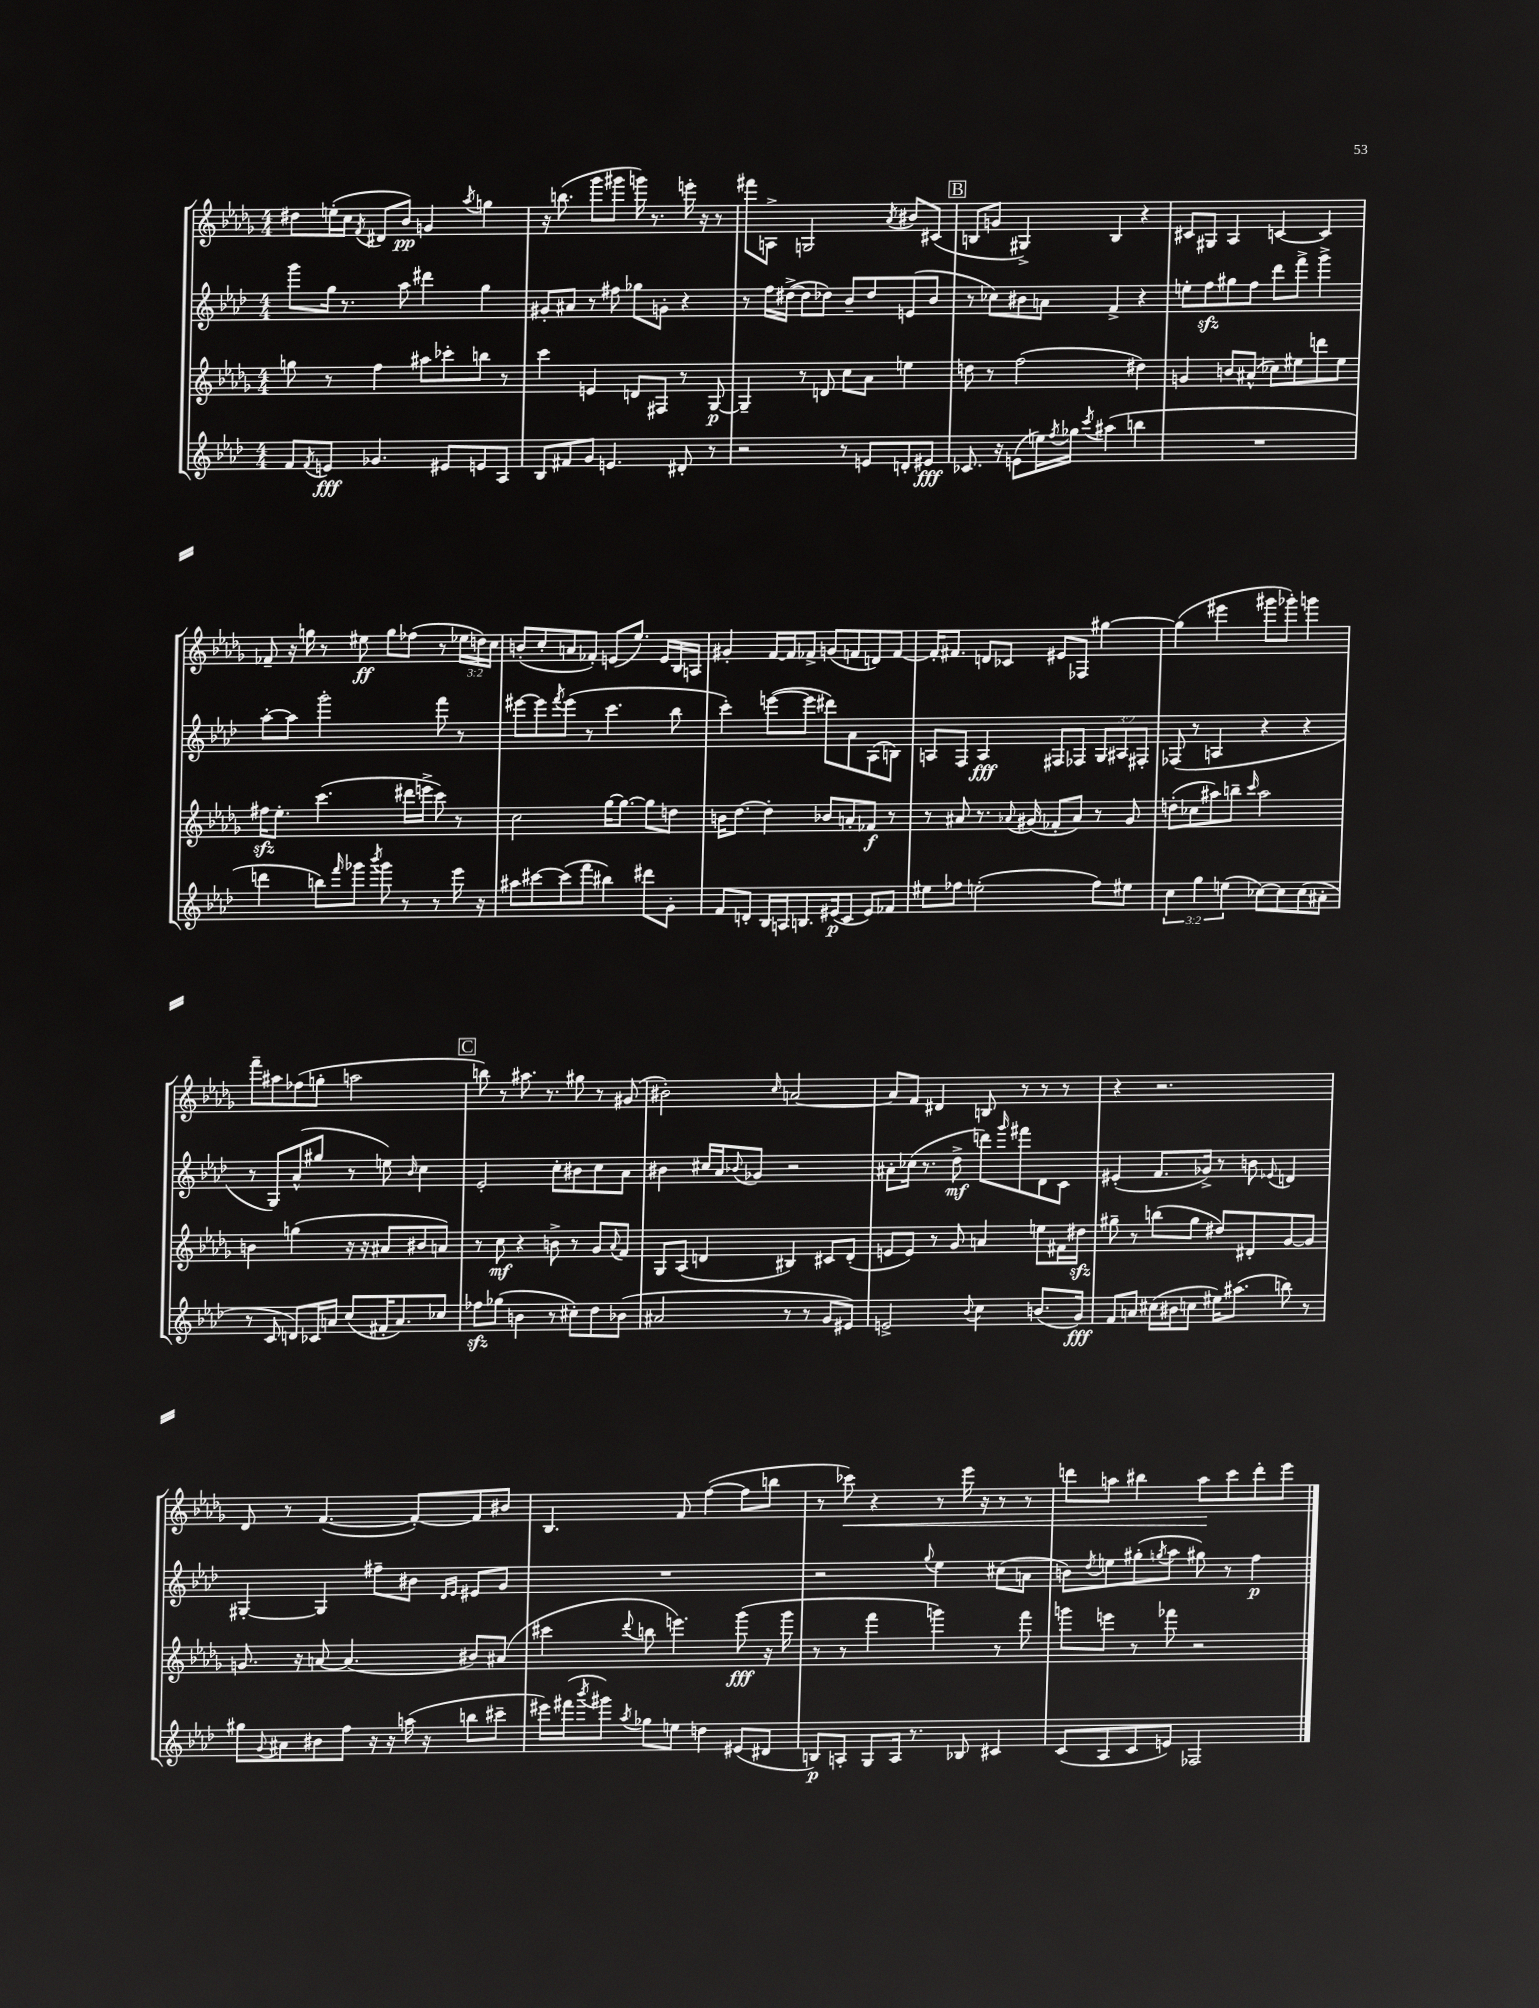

**kern	**dynam	**kern	**dynam	**kern	**dynam	**kern	**dynam
*part4	*part4	*part3	*part3	*part2	*part2	*part1	*part1
*staff4	*staff4	*staff3	*staff3	*staff2	*staff2	*staff1	*staff1
*clefG2	*	*clefG2	*	*clefG2	*	*clefG2	*
*k[b-e-a-d-]	*	*k[b-e-a-d-g-]	*	*k[b-e-a-d-]	*	*k[b-e-a-d-g-]	*
*M4/4	*	*M4/4	*	*M4/4	*	*M4/4	*
=10	=10	=10	=10	=10	=10	=10	=10
8f/L	.	8ggn\	.	8ggg\L	.	8dd#X\L	.
8qf/	.	.	.	.	.	.	.
8en/J	fff	8r	.	16gg\Jk	.	(16een'\L	.
.	.	.	.	8.r	.	16cc\JJ	.
.	.	.	.	.	.	8qf/	.
4.g-X/	.	4ff\	.	.	.	8d#X/L	.
.	.	.	.	8aa-\	.	8b-/J)	pp
.	.	8aa#X\L	.	4ddd#X\	.	4gn/	.
8e#X/L	.	8ccc-X'\	.	.	.	.	.
.	.	.	.	.	.	8qaa-/	.
8en/	.	8bbn\J	.	4gg\	.	4ggn\	.
8A-/J	.	8r	.	.	.	.	.
=11	=11	=11	=11	=11	=11	=11	=11
8B-/L	.	4ccc\	.	8g#X'/L	.	16r	.
.	.	.	.	.	.	(8.bbn\	.
8f#X/	.	.	.	8a#X/J	.	.	.
8g/J	.	4en/	.	8r	.	8ggg-\L	.
4.en/	.	.	.	8ff#X\	.	8ggg#X\J	.
.	.	8dn/L	.	8gg-X\L	.	16gggn\)	.
.	.	.	.	.	.	8.r	.
.	.	8F#X/J	.	8gn'\J	.	.	.
8d#X'/	.	8r	.	4r	.	16eeen'\	.
.	.	.	.	.	.	16r	.
8r	.	[8G-/	p	.	.	8r	.
=12	=12	=12	=12	=12	=12	=12	=12
2r	.	4G-~/]	.	8r	.	8fff#X\L	.
.	.	.	.	16ff\LL	.	8An^\J	.
.	.	.	.	([16dd#X^\JJ	.	.	.
.	.	8r	.	8dd#\L]	.	2Gn/	.
.	.	8dn/	.	8dd-X\J)	.	.	.
8r	.	8cc\L	.	8b-~/L	.	.	.
8en/L	.	8a-\J	.	8dd-/	.	.	.
.	.	.	.	.	.	8qa-/	.
8dn'/	.	4een\	.	(8en/	.	8b#X/L	.
8e#X/J	fff	.	.	8b-/J	.	(8c#X/J	.
!!LO:REH:place=s1:t=B
=13	=13	=13	=13	=13	=13	=13	=13
8.c-X/	.	8ddn\	.	8r	.	8Bn/L	.
.	.	8r	.	8cc-X\L)	.	8gn/J	.
16r	.	.	.	.	.	.	.
(8en\L	.	(2ff\	.	8b#X\	.	4G#X^/)	.
16een\L)	.	.	.	8an\J	.	.	.
8qff/	.	.	.	.	.	.	.
16gg-X\JJ	.	.	.	.	.	.	.
8qccc/	.	.	.	.	.	.	.
(4aa#X\	.	.	.	4f^/	.	4B/	.
4bbn\	.	4dd#X\)	.	4r	.	4r	.
=14	=14	=14	=14	=14	=14	=14	=14
1r	.	4gn/	.	8een'\L	.	8c#X/L	.
.	.	.	.	8ffzz\	.	8G#X/J	.
.	.	8bn/L	.	8gg#X\	.	4A-/	.
.	.	(8a#X^^/J	.	8ff\J	.	.	.
.	.	8cc-X\L)	.	8ddd-\L	.	[4cn/	.
.	.	8ee#X\	.	8fff^\J	.	.	.
.	.	8dddn\	.	4ggg^\	.	4c/]	.
.	.	8ee#\J	.	.	.	.	.
!!LO:LB:g=z
=15	=15	=15	=15	=15	=15	=15	=15
4dddn\	.	16ff#Xzz\KL	.	[8aa-'\L	.	8f-X~/	.
.	.	8.ee-'\J	.	.	.	.	.
.	.	.	.	8aa-\J]	.	16r	.
.	.	.	.	.	.	16ggn\	.
8bbn\L)	.	(4.ccc\	.	2ggg'\	.	8r	.
16qqfff/	.	.	.	.	.	.	.
8ggg-X\J	.	.	.	.	.	8ee#X\	ff
8qbbb-/	.	.	.	.	.	.	.
8ggg-\	.	.	.	.	.	8gg\L	.
8r	.	16ddd#X\LL	.	.	.	(8ff-X\J	.
.	.	16eeen^\JJ	.	.	.	.	.
8r	.	8ccc\)	.	8fff\	.	8r	.
16eee-\	.	8r	.	8r	.	24ee-X\LL	.
.	.	.	.	.	.	24ddn\)	.
16r	.	.	.	.	.	.	.
.	.	.	.	.	.	24cc\JJ	.
=16	=16	=16	=16	=16	=16	=16	=16
8aa#X\L	.	2cc\	.	[8eee#X\L	.	(8bn'/L	.
[8ccc#X\	.	.	.	8eee#\]	.	8cc'/	.
.	.	.	.	8qfff/	.	.	.
(8ccc#\]	.	.	.	(8eee#\J	.	8an/	.
8fff\J	.	.	.	8r	.	8f-X'/J)	.
4bb#X\)	.	[16gg-\KL	.	4.ccc\	.	(8en/L	.
.	.	8.gg-\J_	.	.	.	.	.
.	.	.	.	.	.	8.ee-/J)	.
8ddd#X\L	.	8gg-\L]	.	.	.	.	.
.	.	.	.	.	.	16e/LL	.
8g'\J	.	8ddn\J	.	8bb-\	.	16B-/	.
.	.	.	.	.	.	16An/JJ	.
=17	=17	=17	=17	=17	=17	=17	=17
8f/L	.	16bn\KL	.	4ccc'\)	.	4g#X'/	.
.	.	[8.dd-\J	.	.	.	.	.
8dn'/J	.	.	.	.	.	.	.
16B-/LL	.	4dd-'\]	.	([8eeen\L	.	[16f/LL	.
16An/J	.	.	.	.	.	16f/J]	.
8.Bn/	.	.	.	8eee\J]	.	8f-X^/J	.
.	.	8b-X/L	.	8ddd#X\L)	.	(8gn/L	.
(16e#X/k	p	.	.	.	.	.	.
8c/J	.	8an'/	.	8a-\	.	8fn/	.
8e#/L)	.	8f-X/J	f	(8A-\	.	8dn/)	.
8f-X/J	.	8r	.	8Bn\J)	.	[8f/J	.
=18	=18	=18	=18	=18	=18	=18	=18
8ee#X\L	.	8r	.	8An/L	.	16f'/KL]	.
.	.	.	.	.	.	8.f#X/J	.
8ff-X\J	.	8a#X/	.	8F/J	.	.	.
(2een'\	.	8.r	.	4A/	fff	8dn/L	.
.	.	.	.	.	.	8c-X/J	.
.	.	8qqa-X/	.	.	.	.	.
.	.	(16g#X/	.	.	.	.	.
.	.	8f-X'/L	.	8F#X/L	.	8e#X/L	.
.	.	8a-/J)	.	8F-X/J	.	8F-X/J	.
8ff-\L)	.	8r	.	12G/L	.	[4gg#X\	.
.	.	.	.	12A#X/	.	.	.
8ee#X\J	.	8g#/	.	.	.	.	.
.	.	.	.	12F#X'/J	.	.	.
=19	=19	=19	=19	=19	=19	=19	=19
6cc\	.	(8ddn'\L	.	(8F-X/	.	(4gg#\]	.
.	.	8cc-X\	.	8r	.	.	.
6gg\	.	.	.	.	.	.	.
.	.	8aa#X\)	.	4An/	.	4eee#X\	.
(6een\	.	.	.	.	.	.	.
.	.	8bbn~\J	.	.	.	.	.
.	.	16qqccc/	.	.	.	.	.
[8cc-X\L)	.	2aa#\	.	4r	.	8ggg#X\L	.
8cc-\]	.	.	.	.	.	8ggg-X'\J)	.
(8cc-\	.	.	.	4r	.	4gggn\	.
8a#X'\J	.	.	.	.	.	.	.
!!LO:LB:g=z
=20	=20	=20	=20	=20	=20	=20	=20
8r	.	4bn\	.	8r	.	8fff~\L	.
8c/	.	.	.	8G/L)	.	8aa#X\	.
8dn/L)	.	(4ggn\	.	(8a-^^/	.	(8ff-X\	.
16c-X/L	.	.	.	8gg#X/J	.	8ggn'\J	.
16an/JJ	.	.	.	.	.	.	.
(8cc/L	.	16r	.	8r	.	2aan\	.
.	.	16r	.	.	.	.	.
16f#X'/K	.	8a#X/L	.	8een\)	.	.	.
8.a/)	.	.	.	.	.	.	.
.	.	.	.	16qqb-/	.	.	.
.	.	8b#X/	.	4cc\	.	.	.
8cc-X/J	.	8an/J)	.	.	.	.	.
!!LO:REH:place=s1:t=C
=21	=21	=21	=21	=21	=21	=21	=21
8ff-Xzz\L	.	8r	.	2e-'/	.	8bbn\)	.
(8gg-X\J	.	8cc\	mf	.	.	8r	.
4bn\	.	4r	.	.	.	8.aa#X\	.
.	.	.	.	.	.	8.r	.
8r	.	8bn^\	.	8cc'\L	.	.	.
8cc#X'\L)	.	8r	.	8b#X\	.	8gg#X\	.
8dd-\	.	8g-/L	.	8cc\	.	8r	.
.	.	8qqa-/	.	.	.	.	.
(8b-X\J	.	8f/J	.	8a-\J	.	(8g#X/	.
=22	=22	=22	=22	=22	=22	=22	=22
2a#X/	.	8G-/L	.	4b#X\	.	2b#X'\)	.
.	.	(8A-/J	.	.	.	.	.
.	.	4dn/	.	16cc#X/LL	.	.	.
.	.	.	.	16a-/J	.	.	.
.	.	.	.	8qqb-X/	.	.	.
.	.	.	.	8g-X/J	.	.	.
.	.	.	.	.	.	16qqcc/	.
8r	.	4B#X/)	.	2r	.	[2an/	.
8r	.	.	.	.	.	.	.
8g/L	.	8c#X/L	.	.	.	.	.
8e#X/J)	.	(8d'/J	.	.	.	.	.
=23	=23	=23	=23	=23	=23	=23	=23
2en^/	.	8en/L	.	8a#X'\L	.	8a/L]	.
.	.	8e/J)	.	(16cc-X\Jk	.	8f/J	.
.	.	.	.	8.r	.	.	.
.	.	8r	.	.	.	4d#X/	.
.	.	8g-/	.	8dd-^\	mf	.	.
8qqb-/	.	.	.	.	.	.	.
4cc\	.	4an/	.	8dddn\L)	.	8Bn/	.
.	.	.	.	16qqggg/	.	.	.
.	.	.	.	8fff#X\	.	8r	.
(8.bn/L	.	8een\L	.	8d-\	.	8r	.
.	.	16f#X\L	.	8c\J	.	8r	.
16g/Jk)	fff	16dd#Xzz\JJ	.	.	.	.	.
=24	=24	=24	=24	=24	=24	=24	=24
8f/L	.	8gg#X~\	.	(4e#X'/	.	4r	.
8an/J	.	8r	.	.	.	.	.
(16cc#X\LL	.	(8bbn\L	.	8.f/L	.	2.r	.
16b#X\J	.	.	.	.	.	.	.
8ccn\J	.	8gg#\J	.	.	.	.	.
.	.	.	.	16g-X^/Jk)	.	.	.
16ee#X\KL)	.	8dd#X/L)	.	8r	.	.	.
(8.aa#X\J	.	.	.	.	.	.	.
.	.	8d#X'/	.	8bn\	.	.	.
.	.	.	.	8qqe-X/	.	.	.
8bbn\)	.	[8g-/	.	4dn/	.	.	.
8r	.	8g-/J]	.	.	.	.	.
!!LO:LB:g=z
=25	=25	=25	=25	=25	=25	=25	=25
8gg#X\L	.	8.gn/	.	[4G#X'/	.	8d-/	.
8qqg/	.	.	.	.	.	.	.
8a#X\	.	.	.	.	.	8r	.
.	.	16r	.	.	.	.	.
8b#X\	.	[8an/	.	4G#/]	.	([4.f/	.
8ff\J	.	(4.a/]	.	.	.	.	.
16r	.	.	.	8ff#X~\L	.	.	.
16r	.	.	.	.	.	.	.
(16aan\	.	.	.	8b#X\J	.	8f'/L_)	.
16r	.	.	.	.	.	.	.
.	.	.	.	16qqd-/LL	.	.	.
.	.	.	.	16qqe-/JJ	.	.	.
8bbn\L	.	8b#X/L)	.	8e#X/L	.	8f/]	.
8ccc#X~\J	.	(8a#X/J	.	8g/J	.	8b#X/J	.
=26	=26	=26	=26	=26	=26	=26	=26
16eee#X\LL)	.	4ccc#X\	.	1r	.	4.B-/	.
(16fff#X\J	.	.	.	.	.	.	.
8qbbb-/	.	.	.	.	.	.	.
8ggg#X\J)	.	.	.	.	.	.	.
8qaa-/	.	8qqddd-/	.	.	.	.	.
8gg-X\L	.	8bbn\	.	.	.	.	.
8een\J	.	4.eeen\)	.	.	.	8f/	.
4ddn\	.	.	.	.	.	([4ff\	.
(8e#X/L	.	(8ggg-\	fff	.	.	8ff\L]	.
8d#X/J	.	16r	.	.	.	8bbn\J	.
.	.	16ggg-\	.	.	.	.	.
=27	=27	=27	=27	=27	=27	=27	=27
8Bn/L)	p	8r	.	2r	.	8r	.
!	!	!	!	!	!	!	!LO:HP:b
8An'/J	.	8r	.	.	.	8ccc-X\)	<
8G/L	.	4fff\	.	.	.	4r	.
16A/Jk	.	.	.	.	.	.	.
8.r	.	.	.	.	.	.	.
.	.	.	.	8qqgg/	.	.	.
.	.	4gggn\)	.	4ee-\	.	8r	.
8B-X/	.	.	.	.	.	16eee-\	.
.	.	.	.	.	.	16r	.
4c#X/	.	8r	.	(8cc#X\L	.	8r	.
.	.	8fff\	.	8an\J	.	8r	.
=28	=28	=28	=28	=28	=28	=28	=28
(8c/L	.	8gggn\L	.	8bn\L)	.	8dddn\L	.
.	.	.	.	8qdd-/	.	.	.
8A-/	.	8eeen\J	.	8een\	.	8aan\J	.
8c/	.	8r	.	(8gg#X'\	.	4bb#X\	.
.	.	.	.	8qggn/	.	.	.
8en/J)	.	8fff-X\	.	8aa-\J	.	.	.
2F-X/	.	2r	.	8gg#X\)	.	8aa\L	.
.	.	.	.	8r	.	8ccc\	[
.	.	.	.	4ff\	p	8ddd'\	.
.	.	.	.	.	.	8eee-\J	.
==	==	==	==	==	==	==	==
*-	*-	*-	*-	*-	*-	*-	*-
